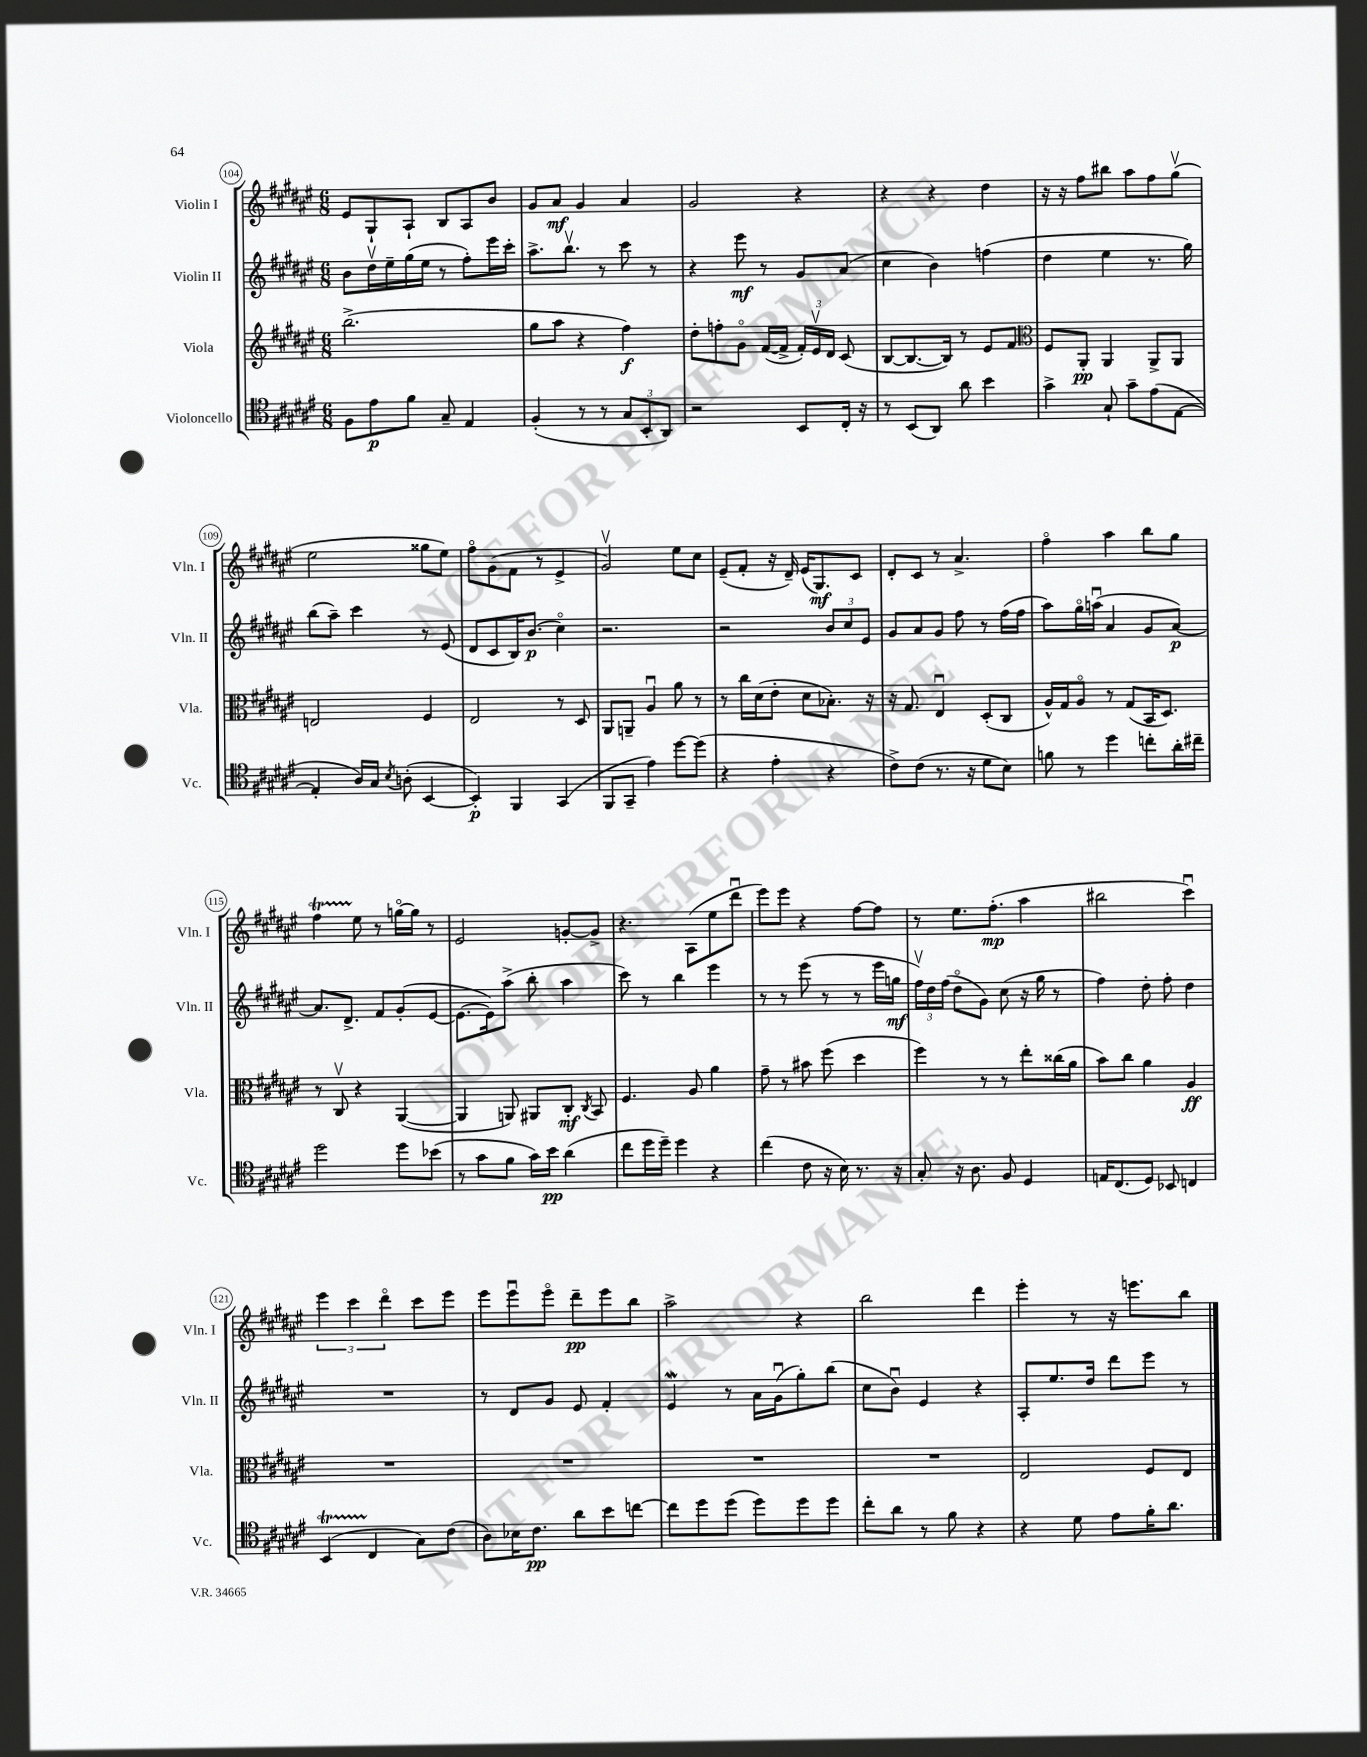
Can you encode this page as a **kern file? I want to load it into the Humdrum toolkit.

**kern	**kern	**kern	**kern
*staff4	*staff3	*staff2	*staff1
*clefC4	*clefG2	*clefG2	*clefG2
*k[f#c#g#d#a#e#]	*k[f#c#g#d#a#e#]	*k[f#c#g#d#a#e#]	*k[f#c#g#d#a#e#]
*M6/8	*M6/8	*M6/8	*M6/8
8F#	(2.bb^	8b	8e#
8e#	.	16dd#v	8G#`
.	.	16ee#~	.
8f#	.	(16gg#	8A#`
.	.	16ee#	.
8G#~	.	8r	8B
4E#	.	8ff#')	8A#
.	.	16eee#	8b
.	.	16ccc#'	.
=	=	=	=
(4F#'	8gg#	8.aa#^	8g#
.	8aa#	.	8a#
.	.	8.bbv	.
8r	4r	.	4g#
8r	.	8r	.
12G#	4ff#)	8ccc#	4a#
12BB'	.	.	.
.	.	8r	.
12AA#)	.	.	.
=	=	=	=
2r	8dd#'	4r	2g#
.	8ff'	.	.
.	8g#o	8eee#	.
.	([16f#	8r	.
.	16f#^]	.	.
8BB	24f#')	8g#	4r
.	24e#v	.	.
.	24d#	.	.
16C#'	(8c#	(8a#	.
16r	.	.	.
=	=	=	=
8r	[8B	4cc#	4r
(8BB	8.B_	.	.
8AA#)	.	4b)	4r
.	16B])	.	.
8a#	8r	.	.
4b	8e#	(4ff	4dd#
.	8f#	.	.
=	=	=	=
*	*clefC3	*	*
4g#^	8F#	4dd#	16r
.	.	.	16r
.	8AA#'	.	8ff#
8G#`	4AA#	4ee#	8bb#
8g#~	.	.	8aa#
(8e#	8AA#^	8.r	8ff#
[8E#	8AA#	.	(8gg#v
.	.	16gg#)	.
=	=	=	=
4E#']	2E	(8bb	2ee#
.	.	8aa#~)	.
16A#)	.	4ccc#	.
16G#	.	.	.
8qB	.	.	.
(8A'	.	.	.
[4BB	4F#	8r	8gg##
.	.	(8e#	8ee#)
=	=	=	=
4BB'])	2E#	8d#	8ff#o
.	.	8c#	(8g#
4FF#	.	16B)	8f#
.	.	(8.b	.
.	.	.	8r
(4GG#	8r	4cc#o)	4e#^
.	8D#	.	.
=	=	=	=
8FF#	8AA#	2.r	2g#v)
8GG#~	8AA~	.	.
4e#)	4A#u	.	.
[8dd#	8a#	.	8ee#
(8dd#]	8r	.	8cc#
=	=	=	=
4r	8r	2r	(8e#~
.	16cc#	.	8f#'
.	(16d#	.	.
4e#'	8e#'	.	16r
.	.	.	16d#~)
.	8d#	.	(16e#
.	.	.	8.G#)
4r	8.B-')	12b	.
.	.	12cc#	.
.	.	.	8c#
.	.	12e#	.
.	16r	.	.
=	=	=	=
8c#^)	16r	8g#	8d#'
.	8.G#	.	.
(8c#	.	8a#	8c#
8.r	4E#u	8g#	8r
.	.	8ff#	4.a#^
16r	.	.	.
8d#	(8D#'	8r	.
8B)	8C#	(16ff#	.
.	.	16ff#	.
=	=	=	=
8f	16A#^^)	8aa#)	4ff#o
.	16G#	.	.
8r	8A#o	16gg#o	.
.	.	(16aau	.
4dd#	8r	4a#	4aa#
.	(8G#	.	.
8cc'	16BB	8g#	8bb
.	8.D#)	.	.
16a#'	.	[8a#)	8gg#
16cc#~	.	.	.
=	=	=	=
2dd#	8r	8.a#]	4ff#
.	8C#v	.	.
.	.	8.d#^	.
.	4r	.	8ee#
.	.	8f#	8r
8dd#	([4AA#	(8g#'	[16ggo
.	.	.	16gg]
(8b-	.	[8e#	8r
=	=	=	=
8r	4AA#]	8.e#_	2e#
8g#	.	.	.
.	.	16e#])	.
8f#	8AA)	(8aa#^	.
16g#)	8AA#	8bb'	.
16b	.	.	.
(4a#	8C#'	4aa#	[8g'
.	8qC#	.	.
.	8BB	.	8g^]
=	=	=	=
8cc#	4.F#	8ccc#)	4.r
16dd#	.	8r	.
16dd#~)	.	.	.
4dd#	.	4bb	.
.	8A#	.	(8A#
4r	4a#	4eee#	8ee#
.	.	.	8ddd#u
=	=	=	=
(4cc#	8g#~	8r	8eee#)
.	8r	8r	8eee#
8c#	8b#	(8eee#	4r
16r	(8ff#	8r	.
16B)	.	.	.
8.r	4dd#	8r	[8ff#
.	.	16eee#	8ff#]
16r	.	16gg	.
=	=	=	=
8G#'	4ff#)	24ff#v)	8r
.	.	24dd#	.
.	.	(24ff#	.
16r	.	8dd#o	8.ee#
8.A#	.	.	.
.	8r	8g#)	.
.	.	.	(8.ff#'
8F#	8r	(8cc#	.
4D#	8ee#'	16r	4aa#
.	.	16gg#	.
.	(16cc##	8r	.
.	16a#	.	.
=	=	=	=
16E	8b)	4ff#)	2bb#
(8.C#	.	.	.
.	8cc#	.	.
8D#)	4a#	8dd#'	.
8BB-	.	8ff#'	.
4C	4A#	4dd#	4ccc#u)
=	=	=	=
(4BB	2.r	2.r	6eee#
.	.	.	6ccc#
4C#	.	.	.
.	.	.	6ddd#o
8G#)	.	.	8ccc#
(8c#	.	.	8eee#
=	=	=	=
8A#)	2.r	8r	8eee#
16B-	.	8d#	8eee#u
8.c#	.	.	.
.	.	8g#	8eee#o
8a#	.	8e#	8ddd#~
8b	.	4f#'	8eee#
[8cc	.	.	8bb
=	=	=	=
8cc]	2.r	4e#	2aa#^
8dd#	.	.	.
(8dd#	.	8r	.
8dd#)	.	16a#	.
.	.	(16g#u	.
8dd#	.	8gg#')	4r
8dd#	.	(8bb	.
=	=	=	=
8cc#'	2.r	8cc#	2bb
8a#	.	8bu)	.
8r	.	4e#	.
8f#	.	.	.
4r	.	4r	4ddd#
=	=	=	=
4r	2E#	8A#'	4eee#'
.	.	8.ee#	.
8d#	.	.	8r
.	.	16dd#	.
8e#	.	8ddd#	16r
.	.	.	8.eee
16f#'	8F#	8eee#	.
8.a#	.	.	.
.	8E#	8r	8bb
==	==	==	==
*-	*-	*-	*-
